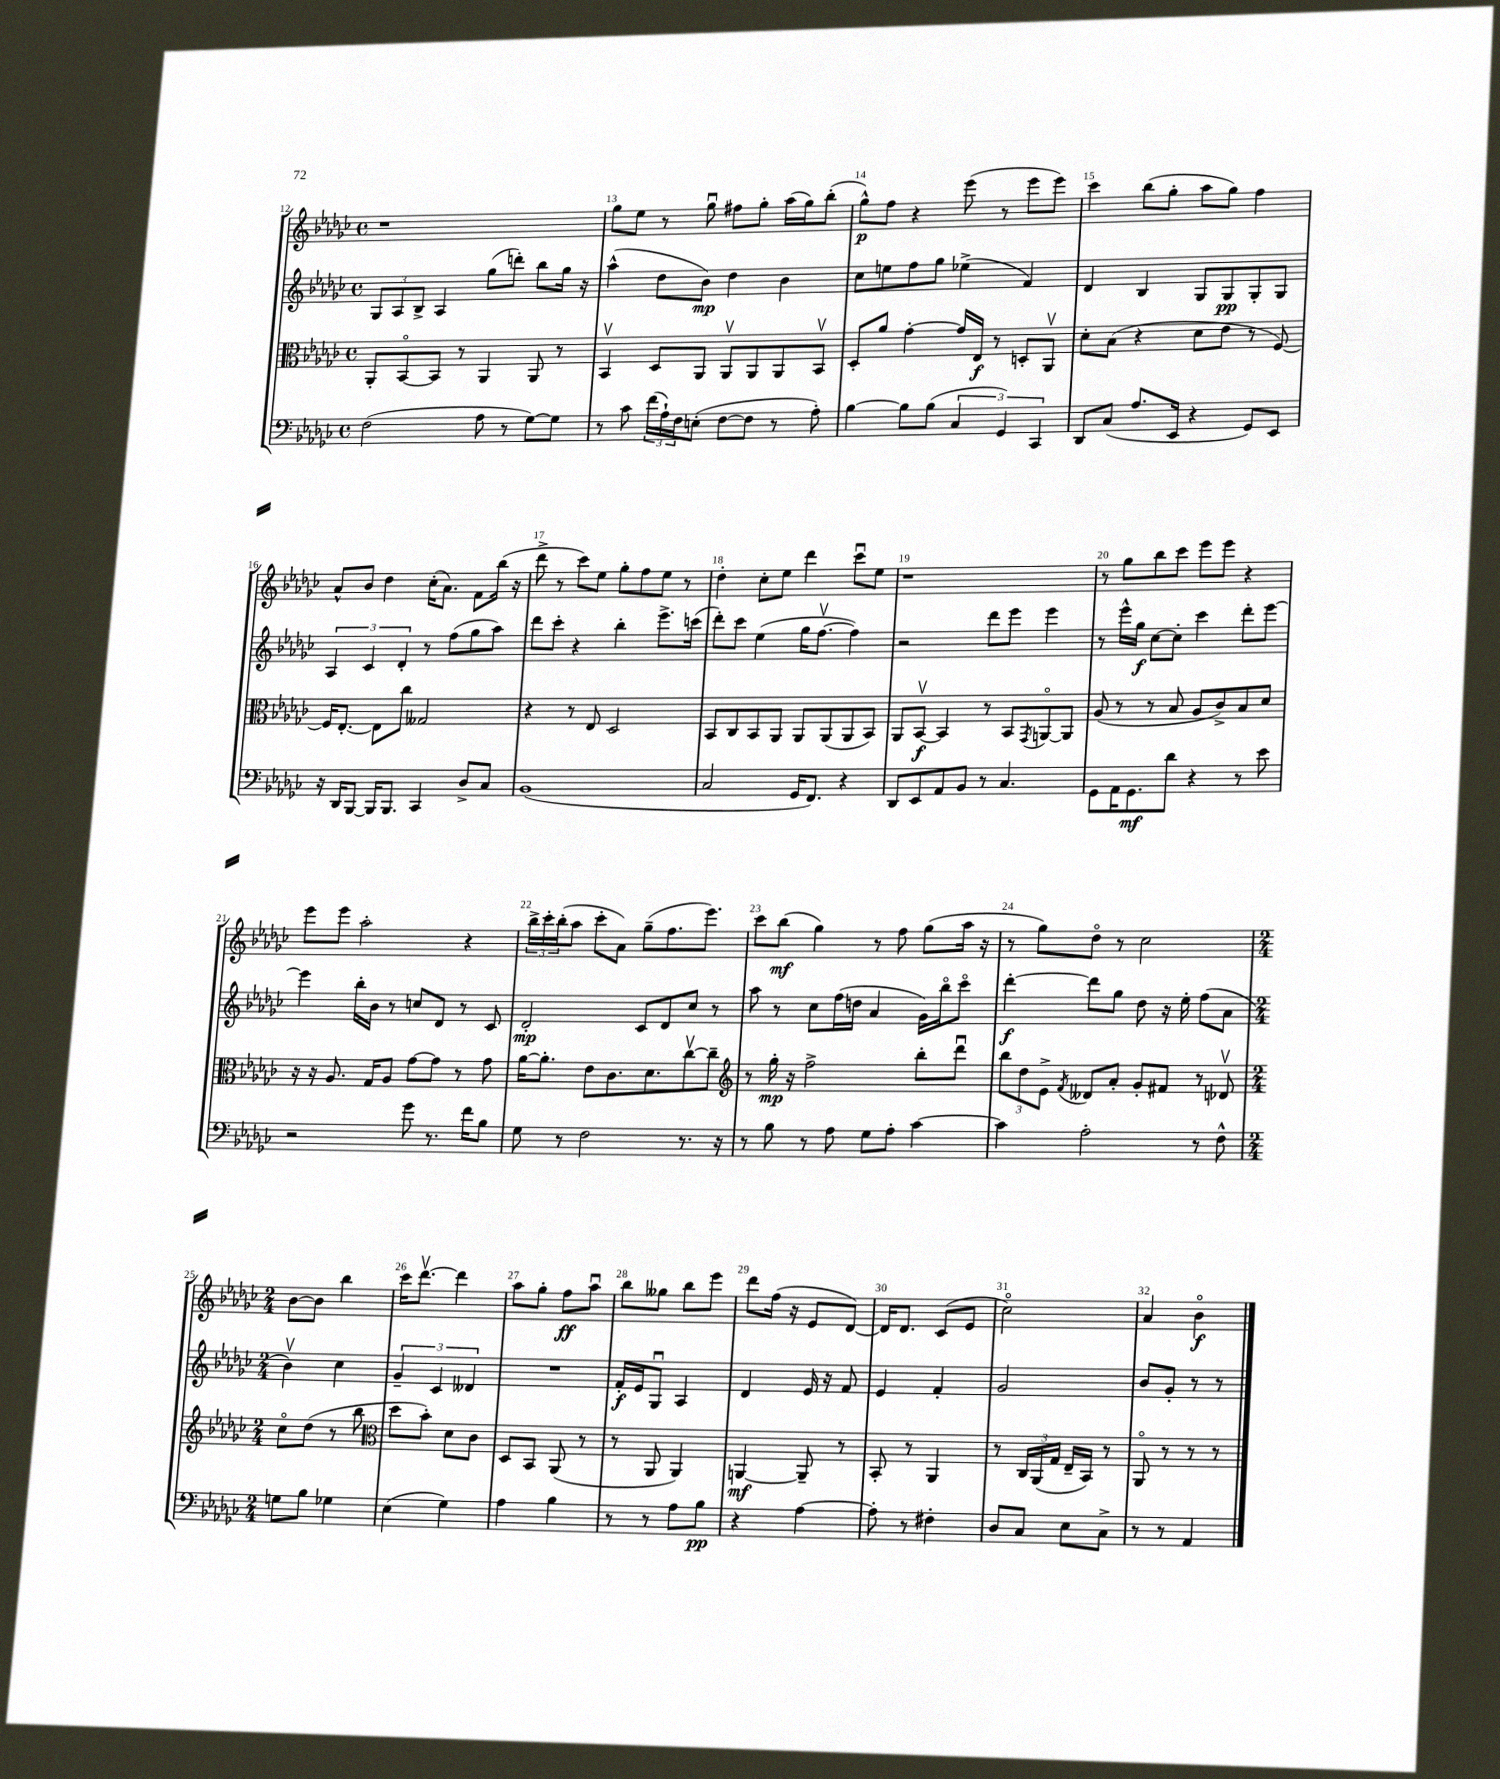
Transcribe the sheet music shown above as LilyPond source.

<<
\new StaffGroup <<
\new Staff = "s0" {
    \clef treble \key ges \major \defaultTimeSignature \time 4/4
    r1 |
    ges''8 ees''8 r8 ges''8\downbow fis''8 ges''8-. aes''16( ges''16) bes''8-.( |
    ges''8-^\p) f''8 r4 ees'''8( r8 ees'''8 ees'''8) |
    ces'''4 bes''8( ges''8-. aes''8 ges''8) f''4 |
    aes'8-^ bes'8 des''4 ces''16-.( aes'8.) f'8 bes''16( r16 |
    des'''8-> r8 ces'''8) ees''8 ges''8-. f''8 ees''8 r8 |
    des''4-. ces''8-. ees''8 des'''4 ces'''8\downbow ees''8 |
    r1 |
    r8 ges''8 bes''8 ces'''8 ees'''8 ees'''8 r4 |
    ees'''8 ees'''8 aes''2-. r4 |
    \tuplet 3/2 { bes''16-> ces'''16-. bes''16-.( } aes''8 ces'''8-. aes'8) ges''8--( f''8. ees'''8.) |
    ces'''8 bes''8\mf( ges''4) r8 f''8 ges''8( aes''16 r16 |
    r8 ges''8) des''8\flageolet r8 ces''2 |
    \numericTimeSignature \time 2/4 bes'8~ bes'8 bes''4 |
    ces'''16 des'''8.~\upbow des'''4 |
    aes''8 ges''8-. f''8\ff aes''8\downbow |
    bes''8 geses''8 bes''8 ees'''8 |
    des'''8 f''16( r16 ees'8 des'8~) |
    des'16 des'8. ces'8( ees'8 |
    ces''2\flageolet) |
    aes'4 bes'4\flageolet\f \bar "|." |
}
\new Staff = "s1" {
    \clef treble \key ges \major \defaultTimeSignature \time 4/4
    \tuplet 3/2 { ges8 aes8 bes8-> } aes4 ges''8( d'''8-.) bes''8 ges''16 r16 |
    aes''4-^( des''8 bes'8\mp) des''4 bes'4 |
    ces''8 e''8 f''8 ges''8 ees''4->( f'4) |
    des'4 bes4 ges8 ges8\pp ges8-. ges8 |
    \tuplet 3/2 { aes4 ces'4 des'4-. } r8 f''8( ges''8 aes''8) |
    des'''8 ces'''8-. r4 bes''4-. ees'''8.-> c'''16( |
    des'''8-.) ces'''8 ees''4( ges''16 f''8.~\upbow f''4) |
    r2 des'''8 ees'''8 ees'''4 |
    r8 ees'''16-^ ges''16\f ces''8~ ces''8-. ces'''4 des'''8-. ees'''8~ |
    ees'''4 bes''16-. bes'16 r8 c''8 des'8 r8 ces'8 |
    des'2-.\mp ces'8 des'8 ces''8 r8 |
    aes''8 r8 ces''8 f''16( d''16 aes'4 ges'16) bes''16\flageolet ces'''8\flageolet |
    des'''4~-.\f des'''8 ges''8 des''8 r16 ees''16-. f''8( aes'8 |
    \numericTimeSignature \time 2/4 bes'4\upbow) ces''4 |
    \tuplet 3/2 { ges'4-- ces'4 deses'4 } |
    R2 |
    f'16-.\f ees'16 ges8\downbow aes4 |
    des'4 ees'16 r16 f'8 |
    ees'4 f'4-. |
    ges'2 |
    bes'8 ges'8-. r8 r8 \bar "|." |
}
\new Staff = "s2" {
    \clef alto \key ges \major \defaultTimeSignature \time 4/4
    aes,8-. bes,8~\flageolet bes,8 r8 aes,4 aes,8 r8 |
    bes,4\upbow des8 aes,8 aes,8\upbow aes,8 aes,8 bes,8\upbow |
    des8-. aes'8 ges'4~-. ges'16 ees16\f r8 d8-. aes,8\upbow |
    des'8-. bes8( r4 des'8 ees'8 r8 f8~) |
    f16 ees8.~-. ees8 ces''8 geses2 |
    r4 r8 ees8 des2 |
    bes,8 ces8 bes,8 aes,8 aes,8 aes,8( aes,8 bes,8) |
    aes,8 bes,8~\upbow\f bes,4 r8 bes,8 \acciaccatura { ges,8 } a,8~\flageolet a,8 |
    aes8( r8 r8 bes8 aes8 ces'8->) bes8 des'8 |
    r16 r16 aes8. ges16 aes8 ges'8~ ges'8 r8 ges'8 |
    aes'16~ aes'8.-. ees'8 ces'8. des'8. ces''8~\upbow ces''8-- |
    \clef treble r8 ges''16-.\mp r16 f''2-> bes''8-. des'''8\downbow |
    \tuplet 3/2 { bes''8 des''8 ees'8-> } \acciaccatura { f'8 } deses'8 aes'8-. ges'8-. fis'8 r8 des'8\upbow |
    \numericTimeSignature \time 2/4 ces''8\flageolet des''8( r8 bes''8 |
    \clef alto des''8 bes'8-.) des'8 ces'8 |
    des8 bes,8 aes,8( r8 |
    r8 aes,8 aes,4) |
    a,4~\mf a,8-- r8 |
    bes,8-. r8 aes,4 |
    r8 \tuplet 3/2 { ces16 aes,16( ges16 } ees16-- bes,16) r8 |
    aes,8\flageolet r8 r8 r8 \bar "|." |
}
\new Staff = "s3" {
    \clef bass \key ges \major \defaultTimeSignature \time 4/4
    f2( aes8 r8 ges8~) ges8 |
    r8 ces'8 \tuplet 3/2 { f'16( aes16-!) f16 } e8-.( f8~ f8 r8 aes8-.) |
    bes4~ bes8 bes8( \tuplet 3/2 { ces4 ges,4) ces,4 } |
    des,8 ces8( aes8. ees,16 r4 ges,8) ees,8 |
    r16 des,16 bes,,8~ bes,,16 bes,,8. ces,4 des8-> ces8 |
    bes,1( |
    ces2 ges,16 f,8.) r4 |
    des,8 ees,8 aes,8 bes,8 r8 ces4. |
    ges,8 aes,16 ges,8.\mf des'8 r4 r8 ees'8 |
    r2 ges'8 r8. f'16 bes8 |
    ges8 r8 f2 r8. r16 |
    r8 bes8 r8 aes8 ges8 aes8-. ces'4~ |
    ces'4 aes2-. r8 f8-^ |
    \numericTimeSignature \time 2/4 g8 bes8 ges4 |
    ees4( ges4) |
    aes4 bes4 |
    r8 r8 aes8 bes8\pp |
    r4 aes4~ |
    aes8-. r8 fis4-. |
    des8 ces8 ees8 ces8-> |
    r8 r8 aes,4 \bar "|." |
}
>>
>>
\layout { \context { \Score currentBarNumber = #12 \override BarNumber.break-visibility = ##(#f #t #t) barNumberVisibility = #all-bar-numbers-visible } }
